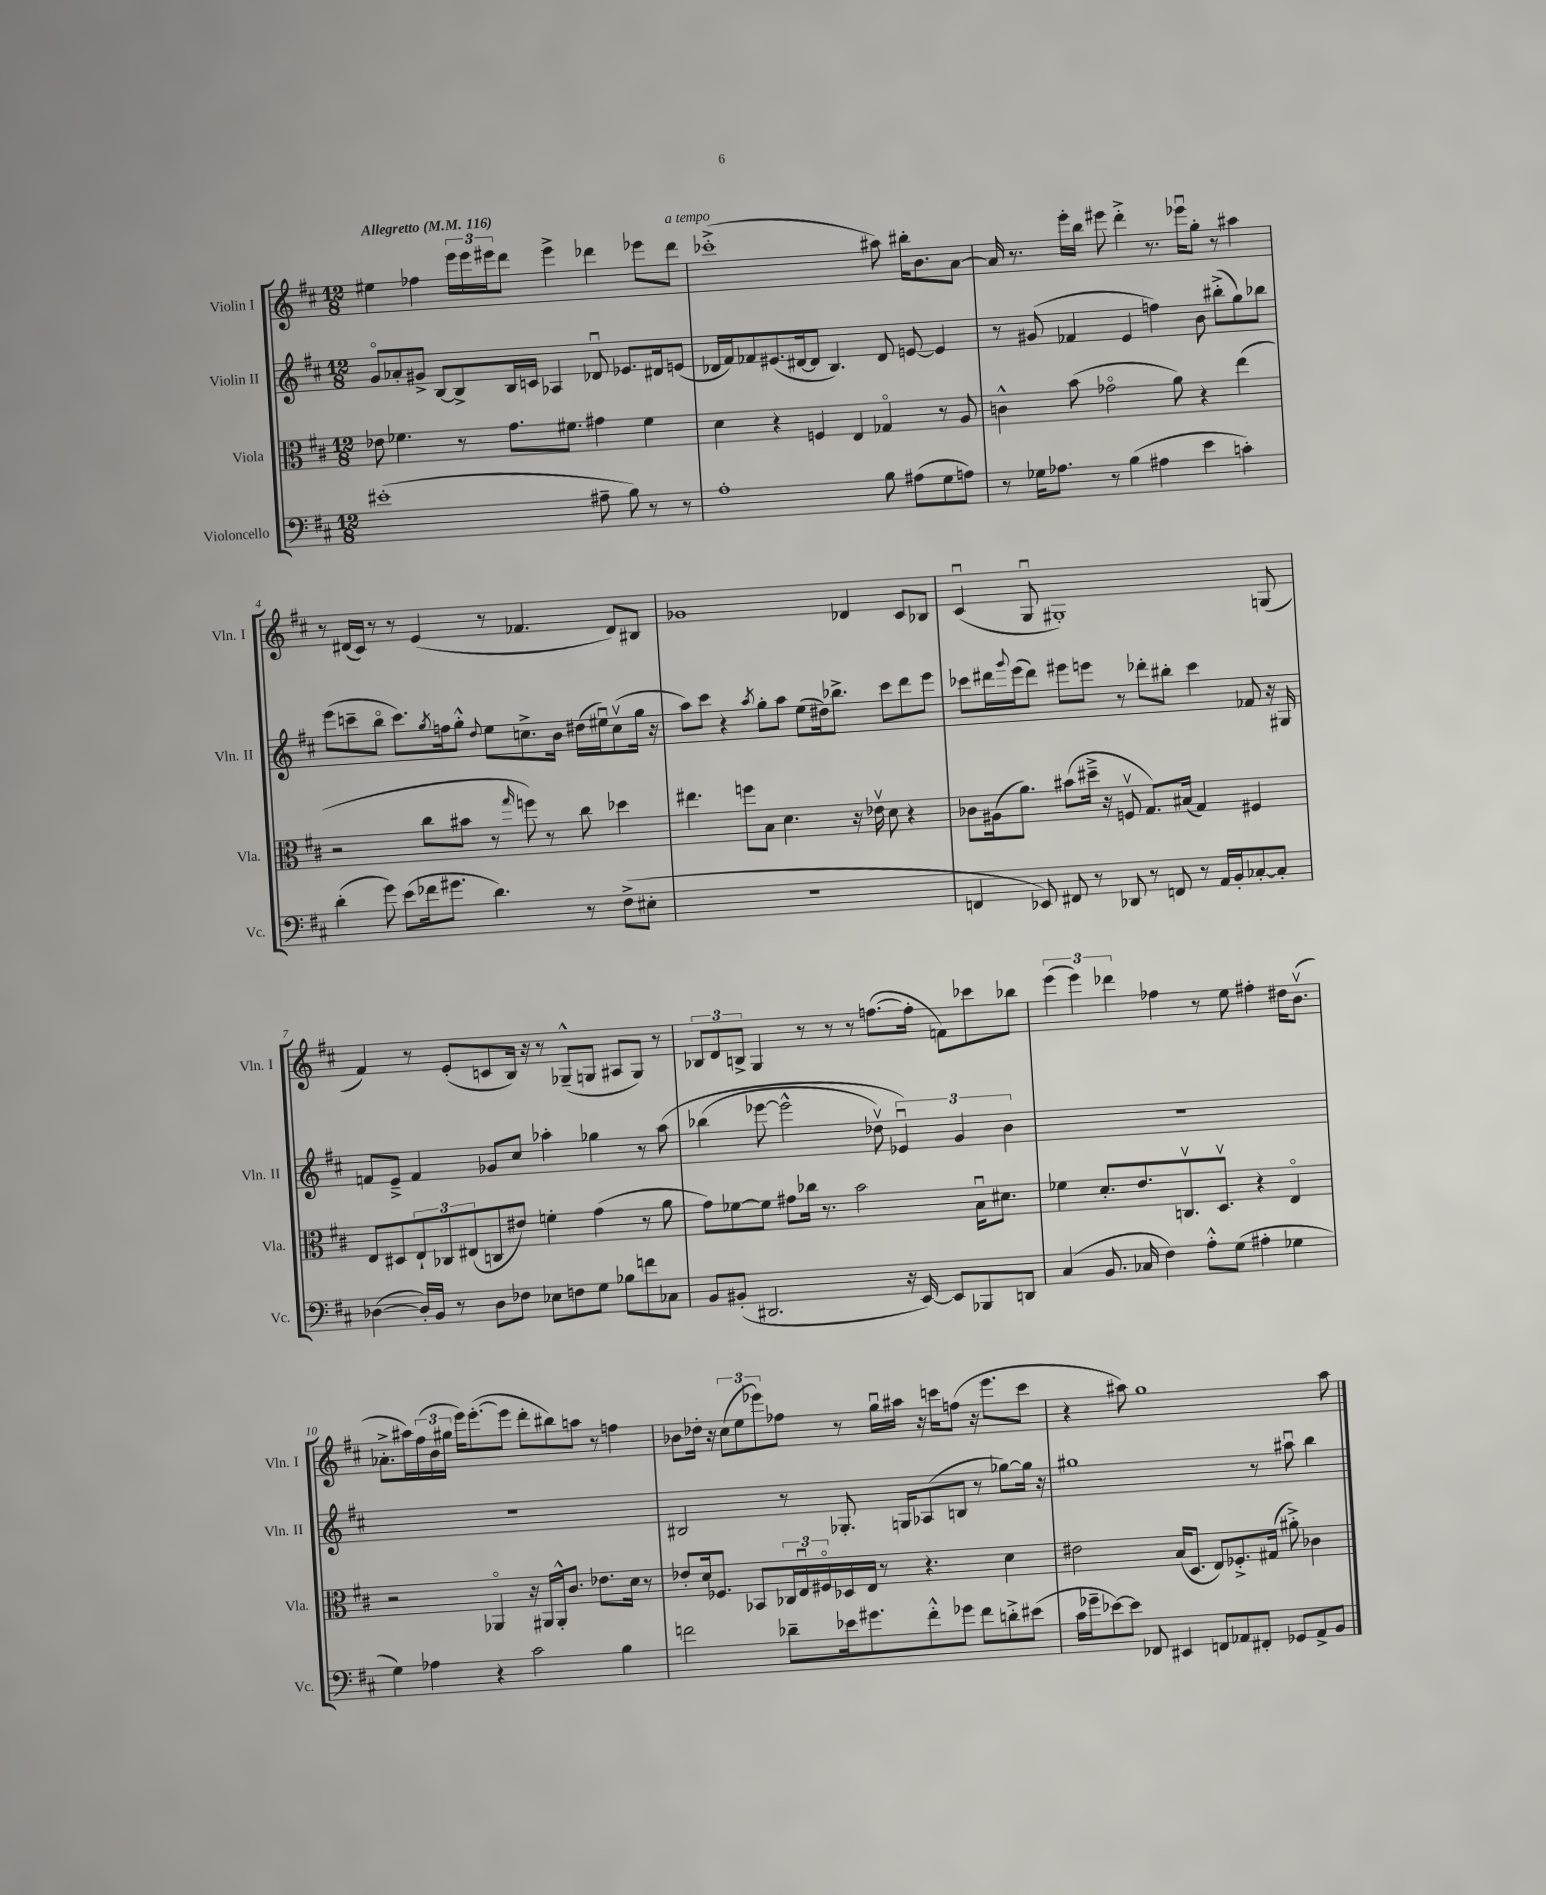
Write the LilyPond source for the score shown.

<<
\new StaffGroup <<
\new Staff = "s0" \with { instrumentName = "Violin I" shortInstrumentName = "Vln. I" } {
    \clef treble \key d \major \numericTimeSignature \time 12/8 \tempo "Allegretto" 4 = 116
    eis''4 fes''4 \tuplet 3/2 { e'''16 e'''16 eis'''16 } d'''8 eis'''4-> des'''4 ees'''8 des'''8^\markup { \italic "a tempo" } |
    ces'''1-.->( ais''8) bis''16-. b'8. a'8~ |
    a'16 r8. e'''16-. b''16 eis'''8 d'''4-.-> r8. ees'''16\downbow g''8-. r8 ais''4 |
    r8 dis'16( cis'16) r8 r8 e'4( r8 fes'4. dis'8) bis8 |
    ges'1 des'4 cis'8 bes8 |
    cis'4\downbow( g8\downbow gis1-.) g8( |
    fis'4) r8 e'8-.( c'8 b16) r16 r8 ges8---^( g8 ais8 g8) r8 |
    \tuplet 3/2 { bes8 d'8 b8-> } g4 r8 r8 r8 f''8.~( f''16-. f'8) ces'''8 bes''8 |
    \tuplet 3/2 { e'''4( e'''4) des'''4 } fes''4 r8 e''8 fis''4-. dis''16 b'8.\upbow( |
    aes'8.-.-> ais''16) \tuplet 3/2 { fis''16( b'16 gis''16 } e'''16) e'''8.~-.( e'''8 d'''8-. bis''8) a''8 r8 f''4 |
    bes'8 des''16-. r16 \tuplet 3/2 { cis''8( e''8 ees'''8) } fes''8 r8 g''16\downbow ais''16 r16 c'''16 f''8( r16 ees'''8. c'''8 |
    r4 ais''8) g''1 ais''8 \bar "|." |
}
\new Staff = "s1" \with { instrumentName = "Violin II" shortInstrumentName = "Vln. II" } {
    \clef treble \key d \major \numericTimeSignature \time 12/8
    g'8\flageolet aes'8-. gis'8-> b8~ b8-> b16 c'16 aes4 des'8\downbow ees'8. dis'16 e'8( |
    des'16 fis'16) fes'8 eis'8.( dis'16~ dis'8 b4.) dis'8 e'8~ e'4 |
    r8 gis'8( fes'4 e'4 f''4) b'8 bis''8-.->( g''8) bes''8 |
    e'''8( c'''8-- b''8\flageolet c'''8.) \acciaccatura { g''8 } f''16 g''8-.-^ \appoggiatura { d''8 } e''8 c''8.-> b'16 dis''16( eis''16\downbow) c''8\upbow( g''16 r16 |
    a''8) cis'''8 r4 \acciaccatura { a''8 } g''8-. a''8 e''8( dis''16) bes''8.-> cis'''8 d'''8 e'''8 |
    ces'''8 dis'''16 \appoggiatura { g'''8 } e'''16( dis'''8) eis'''8 e'''8 r8 des'''8-. bis''8-. ces'''4 fes'8 r16 gis16 |
    f'8 e'8---> f'4 ges'8 cis''8 aes''4-. ges''4 r8 aes''8\( |
    bes''4( ees'''8~ ees'''2-^ des''8\upbow) \tuplet 3/2 { ees'4\downbow\) g'4 b'4 } |
    R1. |
    R1. |
    bis2 r8 ges8.-. g16 aes8( b8 r8 ges''8~) ges''16 r16 |
    gis''1 r8 ais''8\downbow b''4 \bar "|." |
}
\new Staff = "s2" \with { instrumentName = "Viola" shortInstrumentName = "Vla." } {
    \clef alto \key d \major \numericTimeSignature \time 12/8
    ees'8 fes'4. r8 g'8. fis'8. gis'4 fis'4 |
    d'4 r4 f4 e4 ges4\flageolet r8 a8 |
    c'4-^ b'8( ges'2\flageolet a'8) r4 e''4( |
    r2 cis''8 bis'8 r8 \grace { g''16 } f''8) r8 cis''8 des''4 |
    eis''4. f''8 b8 d'4. r16 ees'16\upbow d'8 r4 |
    ces'8 ais16( a'8.) bis'8( dis''16---> r16 f8\upbow g8.) bis16( g4) fis4 |
    e8 dis8 \tuplet 3/2 { e8-! ces8 eis8( } c8 eis'8) f'4-. g'4( r8 a'8 |
    g'8) fes'8~ fes'8 gis'8 ces''16 r8. b'2 b16\downbow dis'8. |
    fes'4 d'8.-. e'8. c8.\upbow d8.\upbow r4 e4\flageolet |
    r2 aes,4\flageolet r16 ais,16 ais,16-.-^ cis'8. ees'8. d'16 r8 |
    ees'8-. d'16 fes8. bes,8 \tuplet 3/2 { ces16 e16\downbow fis16\flageolet } des16 e16 r8 r4. d'4 |
    eis'2 b16( d8. e8) fes8.-.-> gis16( ais'8-.->) ces'4 \bar "|." |
}
\new Staff = "s3" \with { instrumentName = "Violoncello" shortInstrumentName = "Vc." } {
    \clef bass \key d \major \numericTimeSignature \time 12/8
    eis'1-.( ais8-- b8) r8 r8 |
    a1-. b8 ais8( g8 a8) |
    r8 ges16 aes8. r8 b4( ais4 e'4 c'4-.) |
    d'4-.( g'8) e'8( fes'16 gis'8. d'4.) r8 fis8->( eis8-. |
    R1. |
    f,4 ees,8) fis,8 r8 des,8 r8 f,8 r8 a,16 b,16-. ces8~-. ces8-. |
    des4~( des16-.) b,16 r8 des8 fes8 ees8 f8 g8 bes8 f'8 ces8 |
    b,8 bis,8-.( dis,2. r16 e,16~) e,8 bes,,8 d,8 |
    cis4( b,8. ces16 fis4) a8-.-^ g8( ais4-. ges4 |
    g4) aes4 r4 cis'2 b4 |
    f'2 des'8-- ees'16 gis'8. f'8-.-^ ges'8 f'8 d'8-.-> eis'8( |
    cis'16 ges'16-- ees'8~) ees'8 fes,8 eis,4 f,8 aes,8 fis,8-. ges,8 aes,8-> b,8 \bar "|." |
}
>>
>>
